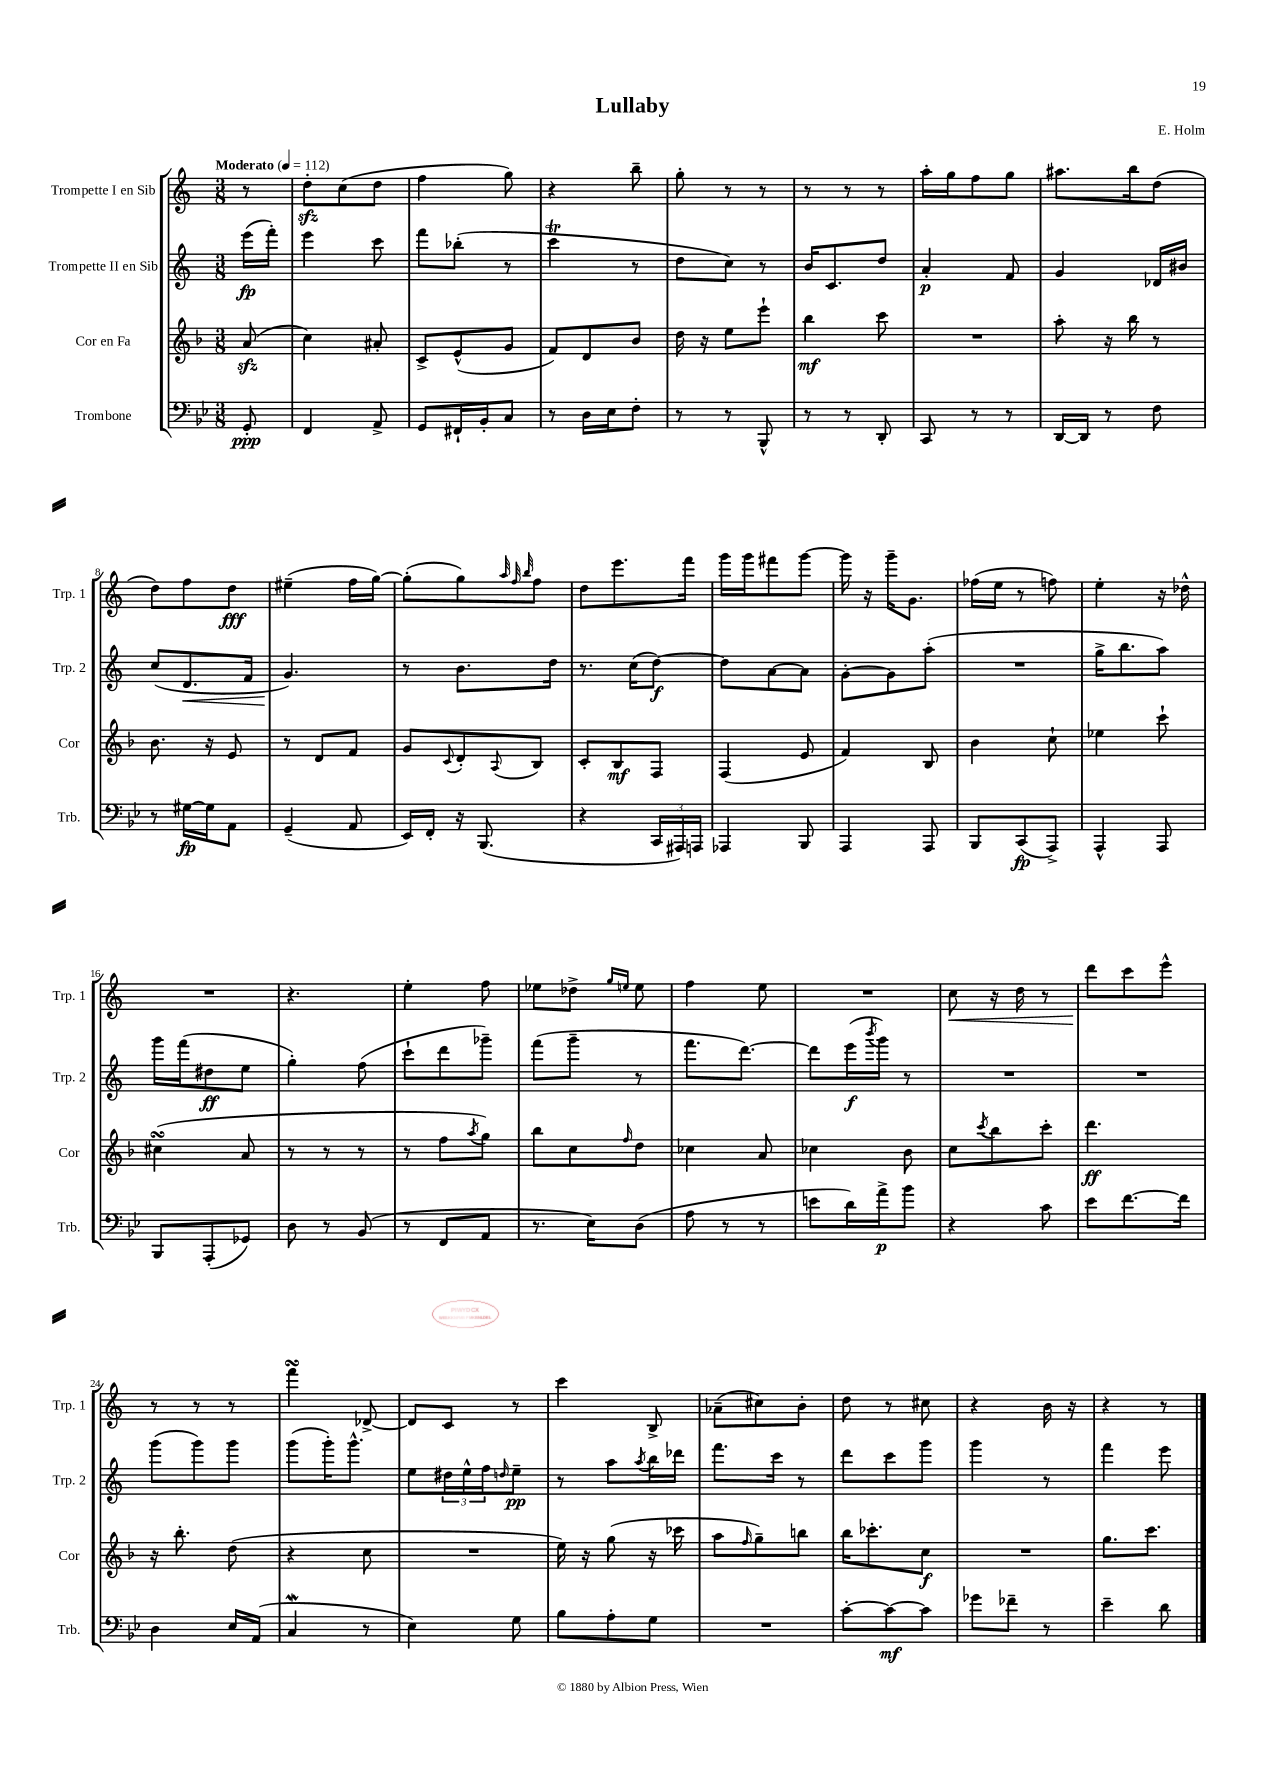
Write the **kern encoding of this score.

**kern	**kern	**kern	**kern
*staff4	*staff3	*staff2	*staff1
*clefF4	*clefG2	*clefG2	*clefG2
*k[b-e-]	*k[b-]	*k[]	*k[]
*M3/8	*M3/8	*M3/8	*M3/8
*MM112	*MM112	*MM112	*MM112
8GG'	(8a	(16eee	8r
.	.	16fff')	.
=	=	=	=
4FF	4cc)	4eee	8dd'
.	.	.	(8cc
8AA^	8a#'	8ccc	8dd
=	=	=	=
8GG	8c^	8fff	4ff
16FF#`	(8e^^	(8bb-'	.
16BB-'	.	.	.
8C	8g	8r	8gg)
=	=	=	=
8r	8f)	4ccc	4r
16D	8d	.	.
16E-	.	.	.
8F'	8b-	8r	8bb~
=	=	=	=
8r	16dd	8dd	8gg'
.	16r	.	.
8r	8ee	8cc)	8r
8BBB-^^	8eee`	8r	8r
=	=	=	=
8r	4bb-	16b	8r
.	.	8.c	.
8r	.	.	8r
8DD'	8ccc	8dd	8r
=	=	=	=
8CC	4.r	4a'	16aa'
.	.	.	16gg
8r	.	.	8ff
8r	.	8f	8gg
=	=	=	=
[16DD	8aa'	4g	8.aa#
16DD]	.	.	.
8r	16r	.	.
.	16bb-	.	16bb
8F	8r	16d-	(8dd
.	.	16b#	.
=	=	=	=
8r	8.b-	(8cc	8dd)
[16G#	.	8.d	8ff
16G#]	16r	.	.
8AA	8e	.	8dd
.	.	16f	.
=	=	=	=
(4GG~	8r	4.g)	(4ee#~
.	8d	.	.
8AA	8f	.	16ff
.	.	.	[16gg)
=	=	=	=
16EE-)	8g	8r	(8gg']
16FF'	.	.	.
.	8qqc	.	.
16r	8d'	8.b	8gg)
(8.BBB-	.	.	.
.	.	.	32qqaa
.	.	.	32qqff
.	8qqA	.	32qqbb
.	8B-	.	8ff
.	.	16dd	.
=	=	=	=
4r	8c'	8.r	8dd
.	8B-	.	8.eee
.	.	(16cc	.
24CC	8F	[8dd)	.
24AAA#)	.	.	.
.	.	.	16fff
24AAA	.	.	.
=	=	=	=
4AAA-	(4F	8dd]	16ggg
.	.	.	16ggg
.	.	[8a	8fff#
8BBB-	8e	8a]	[8ggg
=	=	=	=
4AAA	4f)	[8g'	16ggg]
.	.	.	16r
.	.	8g]	16ggg~
.	.	.	8.g
8AAA	8B-	(8aa'	.
=	=	=	=
8BBB-	4b-	4.r	(16ff-
.	.	.	16ee
(8CC	.	.	8r
8AAA^)	8cc`	.	8ff)
=	=	=	=
4AAA^^	4ee-	16gg^	4ee'
.	.	8.bb	.
8AAA	8ccc`	8aa)	16r
.	.	.	16dd-^^
=	=	=	=
8BBB-	(4cc#	16ggg	4.r
.	.	(16fff	.
(8AAA'	.	8dd#	.
8GG-)	8a	8ee	.
=	=	=	=
8D	8r	4gg')	4.r
8r	8r	.	.
(8BB-	8r	(8ff	.
=	=	=	=
8r	8r	8ccc`	4ee'
8FF	8ff	8ddd	.
.	8qaa	.	.
8AA	8gg)	8ggg-~)	8ff
=	=	=	=
8.r	8bb-	(8fff	8ee-
.	8cc	8ggg~	8dd-^
16E-)	.	.	.
.	.	.	16qqgg
.	16qqff	.	16qqee
(8D	8dd	8r	8ee
=	=	=	=
8A	4cc-	8.fff	4ff
8r	.	.	.
.	.	[8.ddd)	.
8r	8a	.	8ee
=	=	=	=
8e	4cc-	8ddd]	4.r
16d)	.	(16eee	.
.	.	8qbbb	.
16a^	.	16ggg)	.
8b-	8b-	8r	.
=	=	=	=
4r	8cc	4.r	8cc
.	8qccc	.	.
.	8bb-	.	16r
.	.	.	16dd
8c	8ccc'	.	8r
=	=	=	=
8e-	4.ddd	4.r	8ddd
[8.f	.	.	8ccc
.	.	.	8eee^^
16f]	.	.	.
=	=	=	=
4D	16r	(8ggg	8r
.	8.bb-'	.	.
.	.	8ggg)	8r
16E-	(8dd	8ggg	8r
(16AA	.	.	.
=	=	=	=
4C	4r	(8ggg	4fff
.	.	16ggg')	.
.	.	8.ggg^^	.
8r	8cc	.	[8d-^
=	=	=	=
4E-)	4.r	8ee	8d-]
.	.	24dd#	8c
.	.	24ee^^	.
.	.	24ff	.
.	.	16qqdd	.
8G	.	8ee~	8r
=	=	=	=
8B-	16ee)	8r	4ccc
.	16r	.	.
8A'	(8gg	8aa	.
.	.	8qaa	.
8G	16r	16bb	8B^
.	16ccc-	16ddd-	.
=	=	=	=
4.r	8aa	8.fff	(8a-~
.	16qqff	.	.
.	8gg~)	.	8cc#)
.	.	16ccc	.
.	8bb	8r	8b'
=	=	=	=
[8c'	16bb-	8ddd	8dd
.	8.ccc-'	.	.
8c_	.	8ccc	8r
8c]	8cc	8ggg	8cc#
=	=	=	=
8g-	4.r	4ggg	4r
8f-~	.	.	.
8r	.	8r	16b
.	.	.	16r
=	=	=	=
4e-~	8.gg	4fff	4r
.	8.ccc	.	.
8d	.	8eee	8r
==	==	==	==
*-	*-	*-	*-
